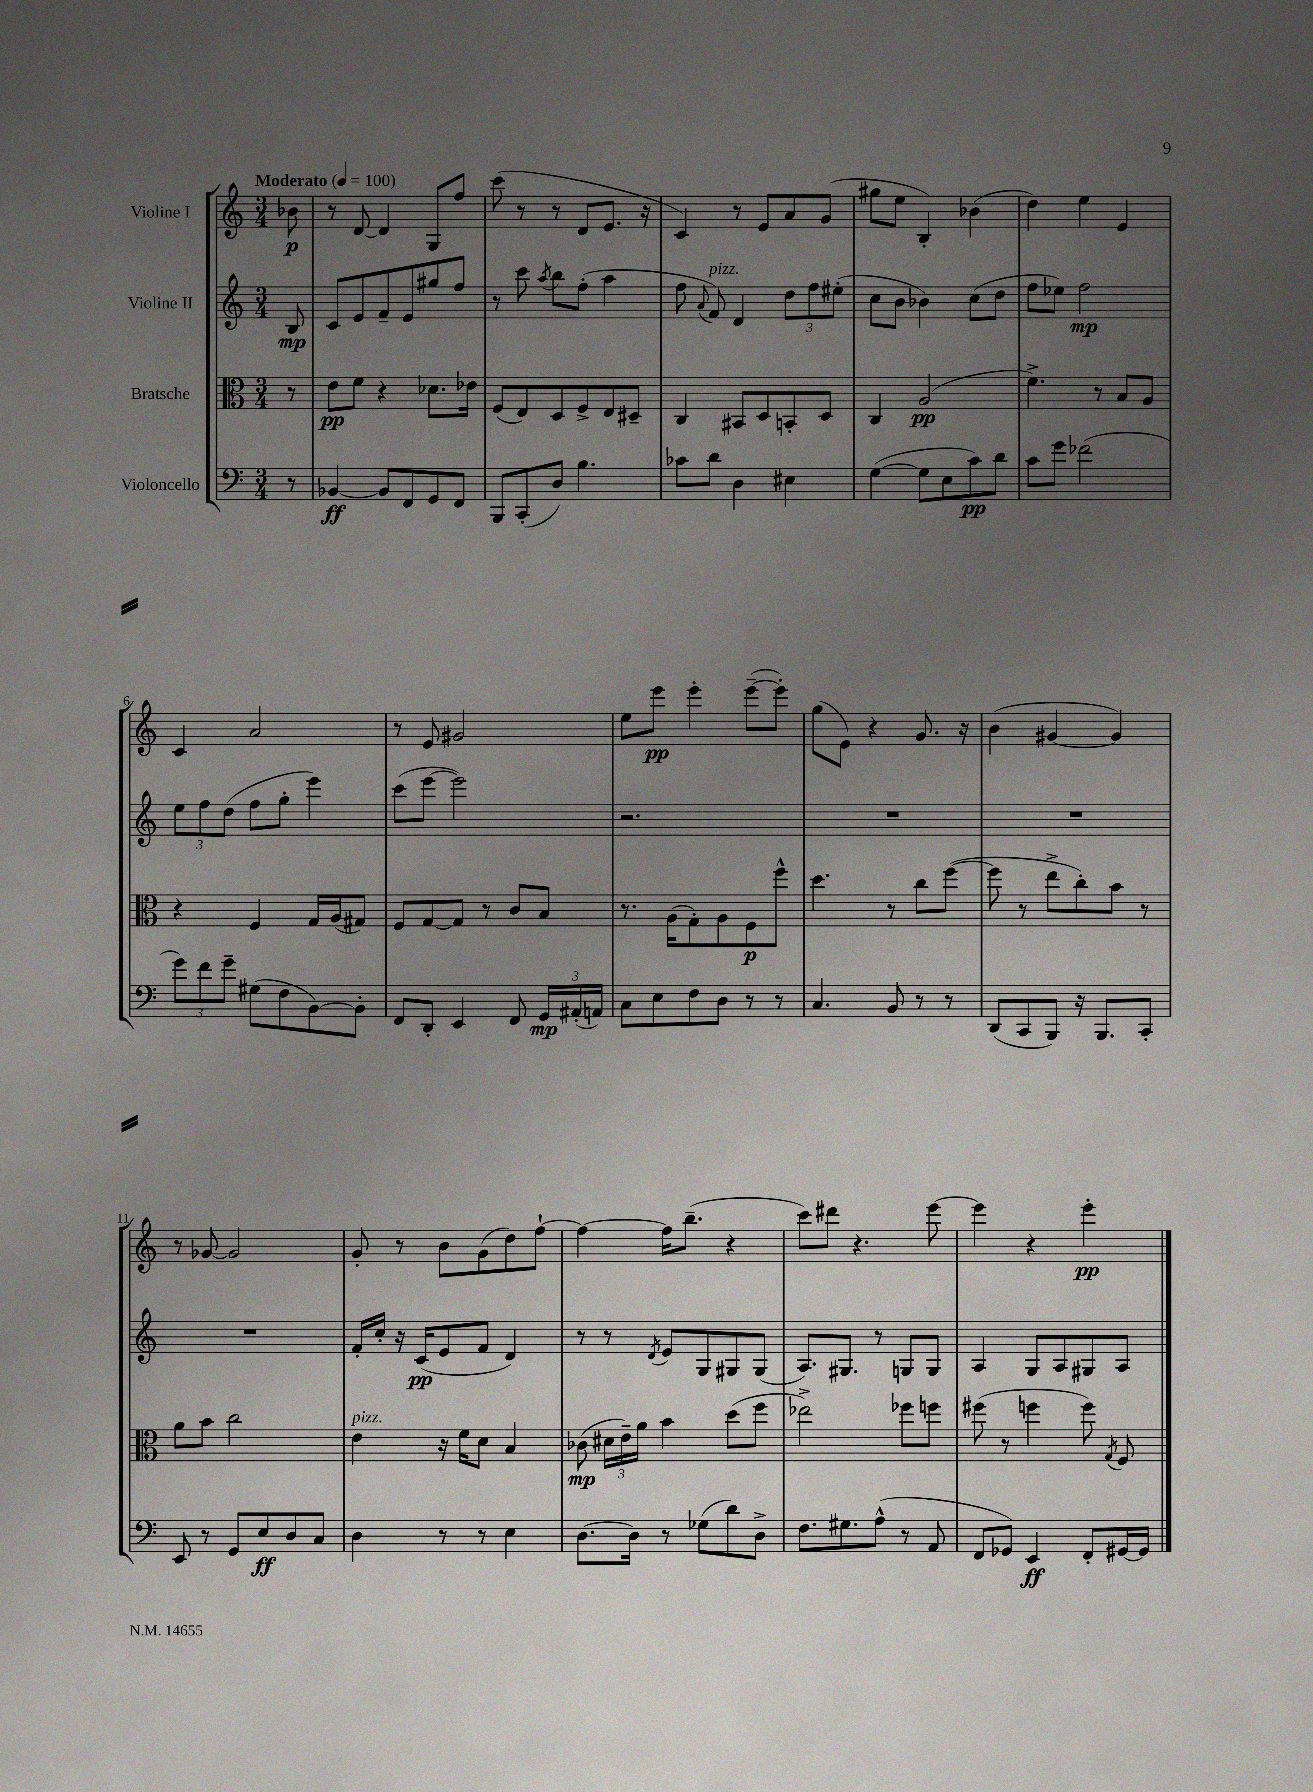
<<
\new StaffGroup <<
\new Staff = "s0" \with { instrumentName = "Violine I" } {
    \clef treble \key c \major \numericTimeSignature \time 3/4 \partial 8 \tempo "Moderato" 4 = 100
    \autoBeamOff bes'8\p |
    r8 d'8~ d'4 g8[ f''8] |
    c'''8( r8 r8 d'8[ e'8.] r16 |
    c'4) r8 e'8[ a'8 g'8]( |
    gis''8[ e''8] b4-.) bes'4( |
    d''4) e''4 e'4 |
    c'4 a'2 |
    r8 e'8 gis'2 |
    e''8[ e'''8]\pp e'''4-. e'''8[~--( e'''8]-.) |
    g''8[( e'8]) r4 g'8. r16 |
    b'4( gis'4~ gis'4) |
    r8 ges'8~ ges'2 |
    g'8-. r8 b'8[ g'8( d''8) f''8]~-! |
    f''4~ f''16[ b''8.]--( r4 |
    c'''8[) dis'''8] r4. e'''8~ |
    e'''4 r4 e'''4-.\pp \bar "|." |
}
\new Staff = "s1" \with { instrumentName = "Violine II" } {
    \clef treble \key c \major \numericTimeSignature \time 3/4 \partial 8
    \autoBeamOff b8\mp |
    c'8[ e'8 f'8-- e'8 gis''8 f''8] |
    r8 c'''8 \acciaccatura { a''8 } b''8[ f''8]-.( a''4 |
    f''8 \appoggiatura { a'8 } f'8^\markup { \italic "pizz." }) d'4 \tuplet 3/2 { d''8[ f''8 eis''8]-.( } |
    c''8[ b'8] bes'4) c''8[( d''8] |
    f''8[ ees''8]) f''2\mp |
    \tuplet 3/2 { e''8[ f''8 d''8]( } f''8[ g''8]-. e'''4) |
    c'''8[( e'''8]~ e'''2) |
    r2. |
    R2. |
    R2. |
    R2. |
    f'16[-. c''16]-. r16 c'16[\pp( e'8 f'8] d'4) |
    r8 r8 \acciaccatura { d'8 } e'8[ g8 gis8 gis8]( |
    a8.[) gis8.] r8 g8[ g8] |
    a4 g8[ a8 gis8 a8] \bar "|." |
}
\new Staff = "s2" \with { instrumentName = "Bratsche" } {
    \clef alto \key c \major \numericTimeSignature \time 3/4 \partial 8
    \autoBeamOff r8 |
    e'8[\pp f'8] r4 des'8.[ ees'16] |
    f8[( e8) d8 f8-> e8 dis8]-- |
    c4 bis,8[ d8 b,8-. d8] |
    c4 a2\pp( |
    f'4.->) r8 b8[ a8] |
    r4 f4 g16[ a16( gis8]) |
    f8[ g8~ g8] r8 c'8[ b8] |
    r8. a16[( g8-.) a8 f8\p f''8]-^ |
    d''4. r8 c''8[ f''8]~( |
    f''8 r8 e''8[-> c''8-.) b'8] r8 |
    a'8[ b'8] c''2 |
    e'4^\markup { \italic "pizz." } r16 f'16[ d'8] b4 |
    ces'8\mp( \tuplet 3/2 { dis'16[ e'16--) a'16] } b'4 d''8[( f''8] |
    ees''2->) fes''8[ f''8] |
    fis''8( r8 f''4 f''8) \acciaccatura { g8 } f8 \bar "|." |
}
\new Staff = "s3" \with { instrumentName = "Violoncello" } {
    \clef bass \key c \major \numericTimeSignature \time 3/4 \partial 8
    \autoBeamOff r8 |
    bes,4~\ff bes,8[ f,8 g,8 f,8] |
    b,,8[ c,8-.( d8]) b4. |
    ces'8[ d'8] d4 eis4 |
    g4~( g8[ e8 c'8\pp) d'8] |
    c'8[ g'8] fes'2( |
    \tuplet 3/2 { g'8[) f'8 g'8]-- } gis8[( f8 b,8~) b,8]-. |
    f,8[ d,8]-. e,4 f,8 \tuplet 3/2 { g,16[\mp ais,16-.( a,16]) } |
    c8[ e8 f8 d8] r8 r8 |
    c4. b,8 r8 r8 |
    d,8[( c,8 b,,8]) r16 b,,8.[ c,8]-. |
    e,8 r8 g,8[ e8\ff d8 c8] |
    d4 r8 r8 e4 |
    d8.[~ d16] r8 ges8[( d'8) d8]-> |
    f8.[ gis8. a8]-^( r8 a,8 |
    f,8[ ges,8]) e,4\ff f,8[-. gis,16~ gis,16] \bar "|." |
}
>>
>>
